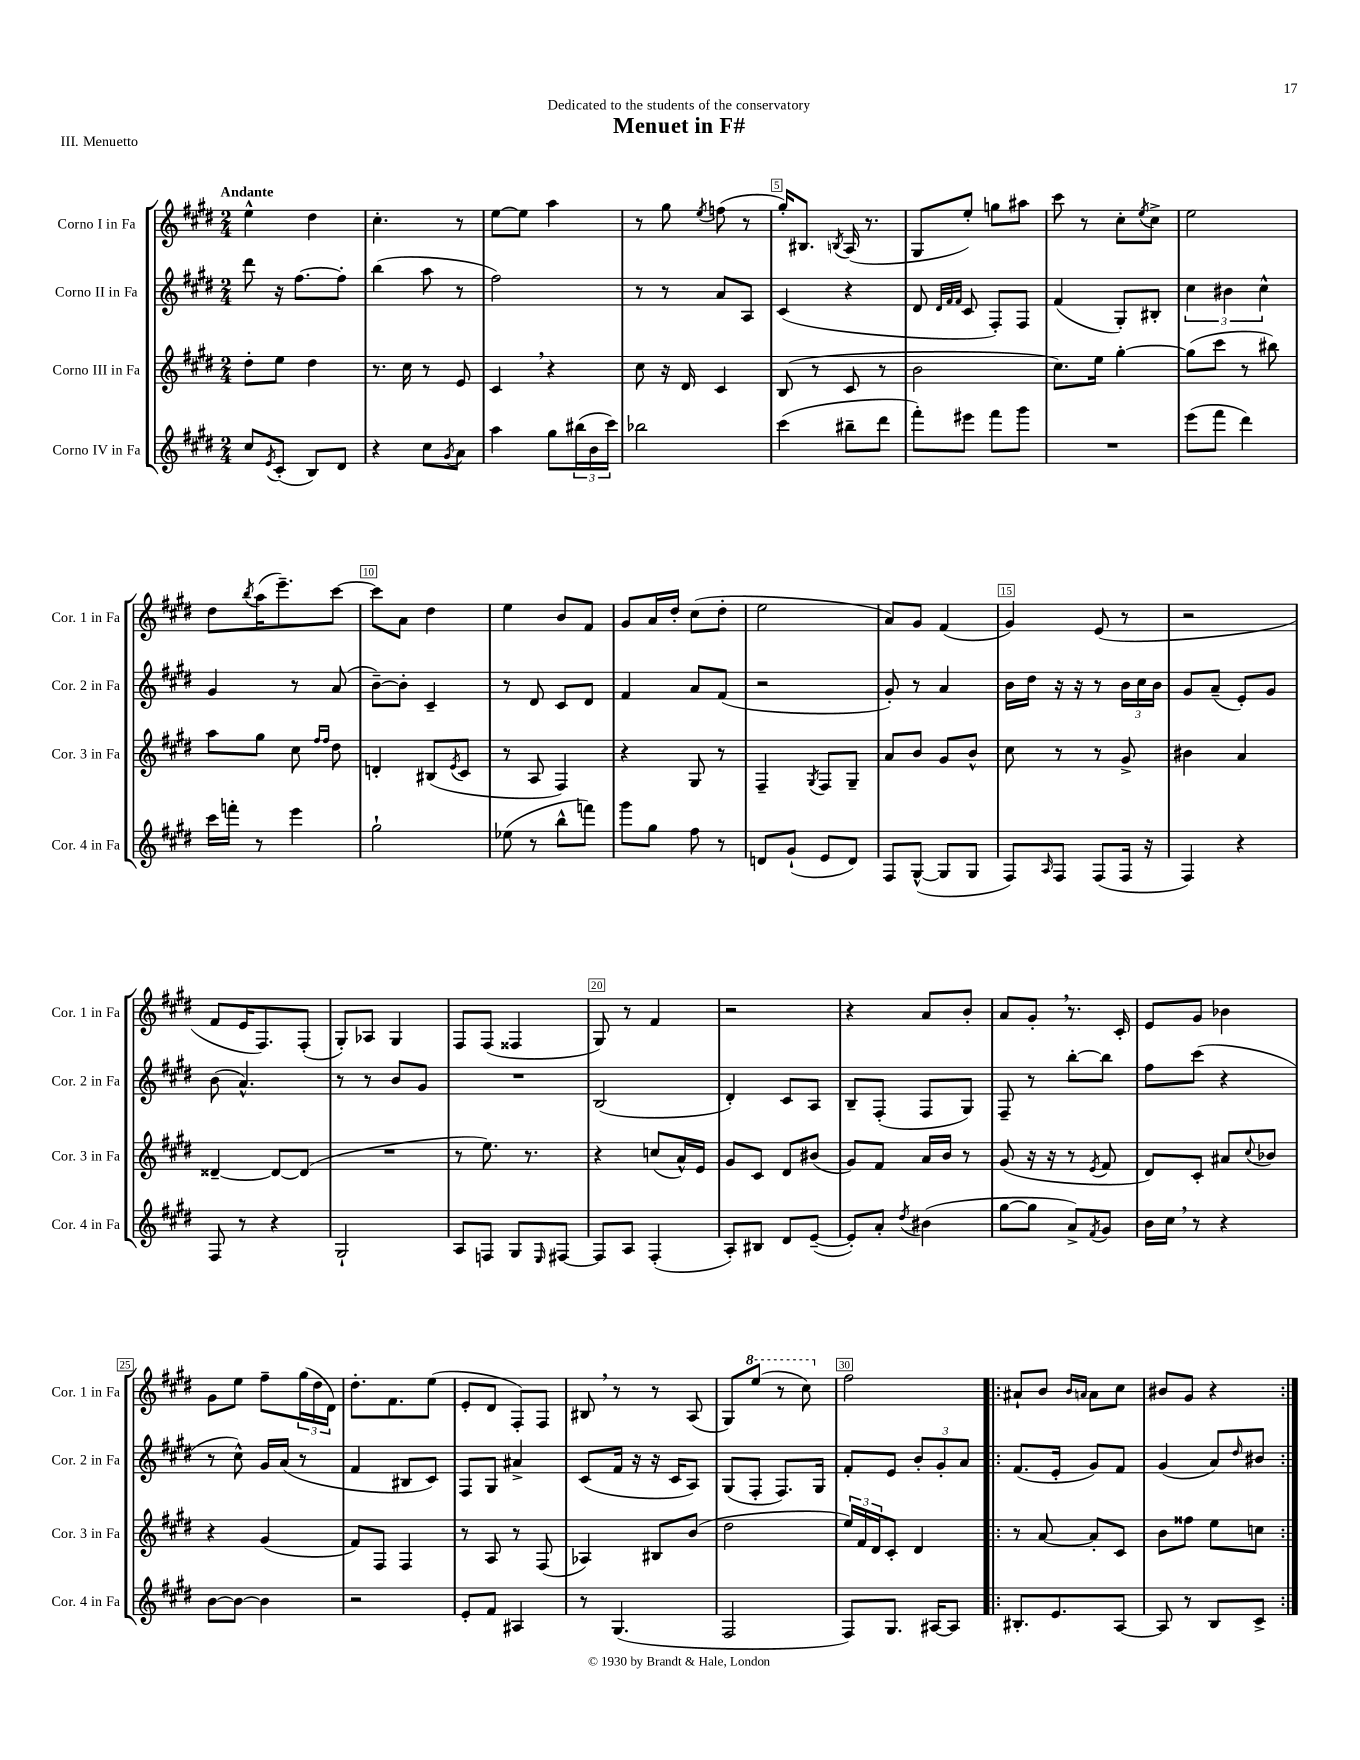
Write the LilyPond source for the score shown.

\header { title = "Menuet in F#" dedication = "Dedicated to the students of the conservatory" piece = "III. Menuetto" }
<<
\new StaffGroup <<
\new Staff = "s0" \with { instrumentName = "Corno I in Fa" shortInstrumentName = "Cor. 1 in Fa" } {
    \clef treble \key e \major \numericTimeSignature \time 2/4 \tempo "Andante"
    e''4-^ dis''4 |
    cis''4.-. r8 |
    e''8~ e''8 a''4 |
    r8 gis''8 \acciaccatura { e''8 } f''8( r8 |
    gis''16-.) bis8. \acciaccatura { b8 } a16( r8. |
    gis8 e''8-.) g''8 ais''8 |
    cis'''8 r8 cis''8-. \acciaccatura { e''8 } cis''8-> |
    e''2 |
    dis''8 \acciaccatura { b''8 } a''16( e'''8.--) cis'''8~ |
    cis'''8 a'8 dis''4 |
    e''4 b'8 fis'8 |
    gis'8 a'16 dis''16-. cis''8( dis''8-. |
    e''2 |
    a'8) gis'8 fis'4( |
    gis'4) e'8( r8 |
    r2 |
    fis'8 e'16 fis8.) fis8-.( |
    gis8-.) aes8 gis4 |
    fis8 fis8( fisis4 |
    gis8) r8 fis'4 |
    r2 |
    r4 a'8 b'8-. |
    a'8 gis'8-. \breathe r8. cis'16-. |
    e'8 gis'8 bes'4 |
    gis'8 e''8 fis''8-- \tuplet 3/2 { gis''16( dis''16 dis'16) } |
    dis''8.-. fis'8. e''8( |
    e'8-. dis'8 fis8-.) fis8 |
    bis8 \breathe r8 r8 a8( |
    gis8) \ottava #1 e'''8( r8 cis'''8) \ottava #0 |
    fis''2 |
    \repeat volta 2 { ais'8-! b'8 \grace { b'16 a'16 } a'8 cis''8 |
    bis'8 gis'8 r4 | }
}
\new Staff = "s1" \with { instrumentName = "Corno II in Fa" shortInstrumentName = "Cor. 2 in Fa" } {
    \clef treble \key e \major \numericTimeSignature \time 2/4
    dis'''8 r16 fis''8.~ fis''8-. |
    b''4( a''8 r8 |
    fis''2) |
    r8 r8 a'8 a8 |
    cis'4( r4 |
    dis'8 \grace { dis'32 fis'32 fis'32 } cis'8 fis8-.) fis8 |
    fis'4( gis8-.) bis8-. |
    \tuplet 3/2 { cis''4 bis'4 cis''4-^ } |
    gis'4 r8 a'8( |
    b'8~--) b'8-. cis'4-- |
    r8 dis'8 cis'8 dis'8 |
    fis'4 a'8 fis'8( |
    r2 |
    gis'8-.) r8 a'4 |
    b'16 dis''16 r16 r16 r8 \tuplet 3/2 { b'16 cis''16 b'16 } |
    gis'8 a'8--( e'8-.) gis'8 |
    b'8( a'4.-^) |
    r8 r8 b'8 gis'8 |
    R2 |
    b2( |
    dis'4-.) cis'8 a8 |
    b8-- fis8-.( fis8 gis8) |
    fis8-- r8 b''8~-. b''8 |
    fis''8 cis'''8( r4 |
    r8 cis''8-^) gis'16 a'16( r8 |
    fis'4 bis8 cis'8) |
    fis8 gis8 ais'4-> |
    cis'8( fis'16 r16 r16 cis'16 a8) |
    gis8( fis8-. fis8.) gis16 |
    fis'8-. e'8 \tuplet 3/2 { b'8-. gis'8-. a'8 } |
    \repeat volta 2 { fis'8.( e'16-. gis'8) fis'8 |
    gis'4( a'8) \grace { dis''16 } bis'8 | }
}
\new Staff = "s2" \with { instrumentName = "Corno III in Fa" shortInstrumentName = "Cor. 3 in Fa" } {
    \clef treble \key e \major \numericTimeSignature \time 2/4
    dis''8-. e''8 dis''4 |
    r8. cis''16 r8 e'8 |
    cis'4 \breathe r4 |
    cis''8 r16 dis'16 cis'4 |
    b8( r8 cis'8 r8 |
    b'2 |
    cis''8.) e''16 gis''4~-. |
    gis''8( cis'''8 r8 bis''8) |
    a''8 gis''8 cis''8 \grace { fis''16 fis''16 } dis''8 |
    d'4-. bis8( \acciaccatura { e'8 } cis'8 |
    r8 a8 fis4) |
    r4 gis8 r8 |
    fis4-- \acciaccatura { gis8 } fis8 gis8-- |
    a'8 b'8 gis'8 b'8-^ |
    cis''8 r8 r8 gis'8-> |
    bis'4 a'4 |
    disis'4~-- disis'8~ disis'8( |
    R2 |
    r8 e''8.) r8. |
    r4 c''8( a'16-^) e'16 |
    gis'8 cis'8 dis'8 bis'8( |
    gis'8) fis'8 a'16 b'16 r8 |
    gis'8( r16 r16 r8 \acciaccatura { e'8 } fis'8 |
    dis'8) cis'8-. ais'8 \appoggiatura { cis''8 } bes'8 |
    r4 gis'4( |
    fis'8) fis8 fis4 |
    r8 a8 r8 fis8( |
    aes4) bis8 b'8( |
    dis''2 |
    \tuplet 3/2 { e''16) fis'16 dis'16 } cis'8-. dis'4 |
    \repeat volta 2 { r8 a'8~ a'8-. cis'8 |
    b'8 fisis''8 e''8 c''8 | }
}
\new Staff = "s3" \with { instrumentName = "Corno IV in Fa" shortInstrumentName = "Cor. 4 in Fa" } {
    \clef treble \key e \major \numericTimeSignature \time 2/4
    cis''8 \acciaccatura { e'8 } cis'8-.( b8) dis'8 |
    r4 cis''8 \acciaccatura { gis'8 } a'8 |
    a''4 gis''8 \tuplet 3/2 { bis''16( b'16 cis'''16) } |
    bes''2 |
    cis'''4( bis''8-- dis'''8 |
    fis'''8-.) eis'''8 fis'''8 gis'''8 |
    R2 |
    e'''8( fis'''8 dis'''4) |
    cis'''16 f'''16-. r8 e'''4 |
    gis''2-! |
    ees''8( r8 b''8-^ f'''8) |
    gis'''8 gis''8 fis''8 r8 |
    d'8 gis'8-!( e'8 d'8) |
    fis8 gis8~-^( gis8 gis8 |
    fis8) \grace { a16 } fis8 fis8( fis16 r16 |
    fis4) r4 |
    fis8 r8 r4 |
    gis2-! |
    a8 f8 gis8 \grace { e16 } fis8~ |
    fis8 a8 fis4-.( |
    a8-.) bis8 dis'8 e'8~--( |
    e'8-.) a'8-. \acciaccatura { dis''8 } bis'4( |
    gis''8~ gis''8 a'8->) \acciaccatura { fis'8 } gis'8 |
    b'16 cis''16 \breathe r8 r4 |
    b'8~ b'8~ b'4 |
    r2 |
    e'8-. fis'8 ais4 |
    r8 gis4.( |
    fis2 |
    fis8) gis8. ais16~ ais8 |
    \repeat volta 2 { bis8.-. e'8. a8~ |
    a8 r8 b8 cis'8-> | }
}
>>
>>
\layout { \context { \Score \override BarNumber.break-visibility = ##(#f #t #t) barNumberVisibility = #(every-nth-bar-number-visible 5) \override BarNumber.stencil = #(make-stencil-boxer 0.1 0.3 ly:text-interface::print) } }
